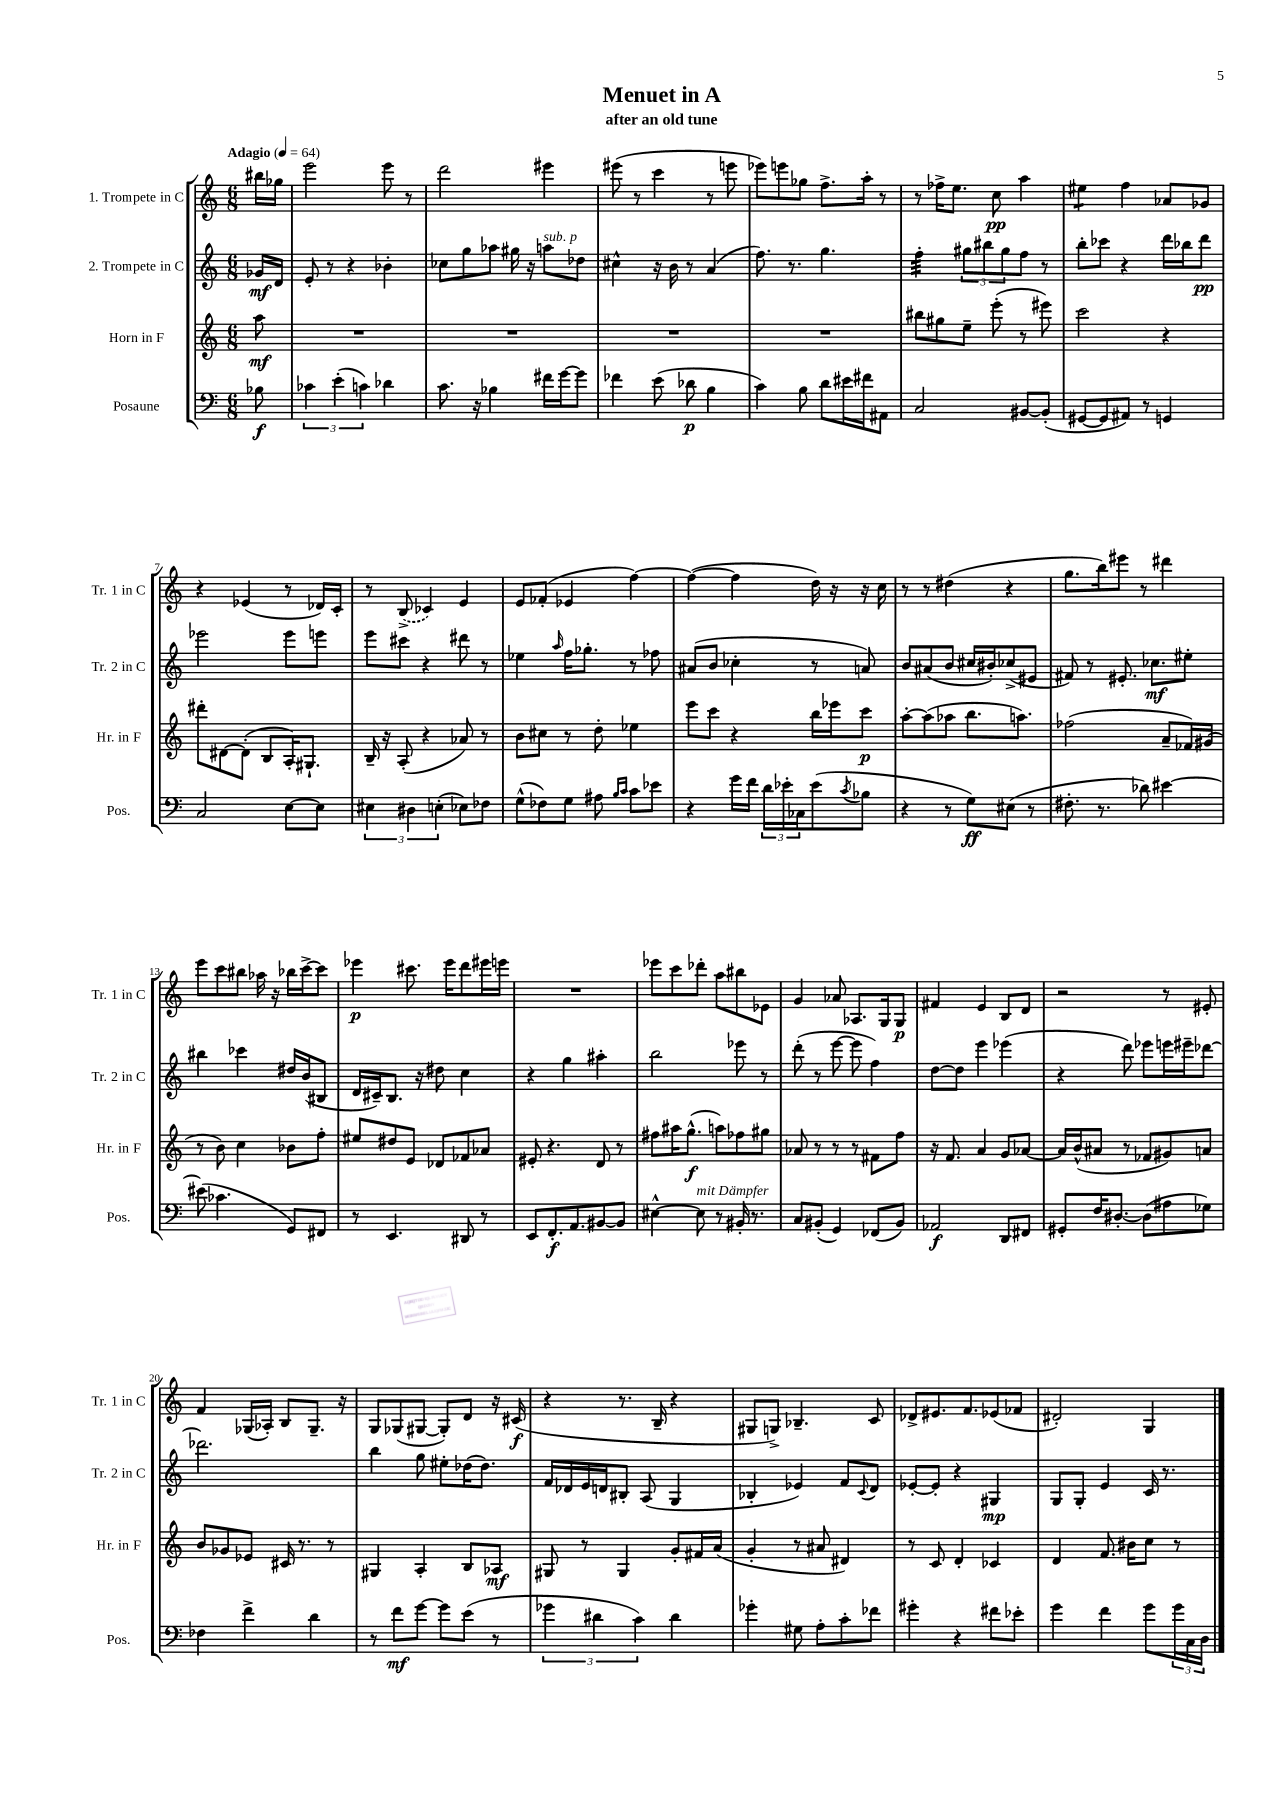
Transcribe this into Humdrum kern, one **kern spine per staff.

**kern	**kern	**kern	**kern
*staff4	*staff3	*staff2	*staff1
*clefF4	*clefG2	*clefG2	*clefG2
*k[]	*k[]	*k[]	*k[]
*M6/8	*M6/8	*M6/8	*M6/8
*MM64	*MM64	*MM64	*MM64
8B-	8aa	16g-	16bb#
.	.	16d	16gg-
=	=	=	=
6c-	2.r	8e'	2eee
.	.	8r	.
(6e'	.	.	.
.	.	4r	.
6c)	.	.	.
4d-	.	4b-'	8eee
.	.	.	8r
=	=	=	=
8.c	2.r	8cc-	2ddd
.	.	8gg	.
16r	.	.	.
4B-	.	8aa-	.
.	.	16gg#	.
.	.	16r	.
16f#	.	8aa	4eee#
[16g	.	.	.
8g]	.	8dd-	.
=	=	=	=
4f-	2.r	4cc#^^	(8eee#
.	.	.	8r
(8e	.	16r	4ccc
.	.	16b	.
8d-	.	8r	.
4B	.	(4a	8r
.	.	.	8eee
=	=	=	=
4c)	2.r	8.ff)	8eee-)
.	.	.	8eee
.	.	8.r	.
8B	.	.	8gg-
8d	.	4.gg	8.ff^
16e#	.	.	.
16f#	.	.	16aa'
8AA#	.	.	8r
=	=	=	=
2C	8bb#	4ff'	8r
.	8gg#	.	16ff-^
.	.	.	8.ee
.	8ee~	12gg#	.
.	.	12bb#	.
.	(8eee'	.	8cc
.	.	12gg#	.
[8BB#	8r	8ff	4aa
(8BB#']	8eee#)	8r	.
=	=	=	=
[8GG#	2ccc	8bb'	4ee#
8GG#]	.	8ccc-	.
8AA#)	.	4r	4ff
8r	.	.	.
4GG	4r	16ddd	8a-
.	.	16bb-	.
.	.	8ddd	8g-
=	=	=	=
2C	8ddd#'	2eee-	4r
.	[8d#	.	.
.	(8d#']	.	(4e-
.	8B	.	.
[8E	16A')	8eee-	8r
.	8.G#`	.	.
8E]	.	8eee	16d-)
.	.	.	16c'
=	=	=	=
6E#	16B~	8eee	8r
.	16r	.	.
.	(8A'	8ccc#	(8B^
6D#	.	.	.
.	4r	4r	4c-)
(6E'	.	.	.
8E-)	8a-)	8ddd#	4e
8F-	8r	8r	.
=	=	=	=
(8G^^	8b	4ee-	8e
8F-)	8cc#	.	(8f-'
.	.	16qqaa	.
8G	8r	16ff	4e-
.	.	8.gg-'	.
8A#	8dd'	.	.
16qqB	.	.	.
16qqc	.	.	.
8c	4ee-	8r	[4ff)
8e-	.	8ff-	.
=	=	=	=
4r	8eee	(8a#	(4ff_
.	8ccc	8b	.
16g	4r	4cc-'	4ff]
16f	.	.	.
24d	.	.	.
24e-'	.	.	.
24C-	.	.	.
(8e-	16bb	8r	16dd)
.	16eee-	.	16r
8qc	.	.	.
8B-	8ccc	8a)	16r
.	.	.	16cc
=	=	=	=
4r	[8aa'	8b	8r
.	(8aa]	(8a#	8r
8r	8aa-	8b	(4dd#
8G)	8.bb	16cc#	.
.	.	16b#')	.
(8E#	.	(8cc-^	4r
.	8.aa)	.	.
8r	.	8e#	.
=	=	=	=
8.F#'	(2ff-	8f#)	8.gg
.	.	8r	.
8.r	.	.	16bb)
.	.	8.e#'	8eee#
8d-)	.	.	8r
.	.	8.cc-	.
[4e#	8a~	.	4ddd#
.	16f-)	8ee#'	.
.	(16g#	.	.
=	=	=	=
(8e#]	8r	4bb#	8eee
4.c-	8b)	.	8ccc
.	4cc	4ccc-	8bb#
.	.	.	16aa-
.	.	.	16r
8GG)	8b-	16dd#	16bb-
.	.	(16b	[16ccc^
8FF#	8ff'	8B#	8ccc]
=	=	=	=
8r	8ee#	16d	4eee-
.	.	16c#~)	.
4.EE	8dd#	8.B	.
.	8e	.	8.ccc#
.	.	16r	.
.	8d-	8dd#	.
.	.	.	16eee-
8DD#	8f-	4cc	8ddd
8r	8a-	.	16eee#
.	.	.	16eee
=	=	=	=
8EE	8e#'	4r	2.r
8.FF'	4.r	.	.
.	.	4gg	.
8.AA	.	.	.
[8BB#	8d	4aa#'	.
8BB#]	8r	.	.
=	=	=	=
[4E#^^	8ff#	2bb	8eee-
.	16aa#	.	8ccc
.	(8.gg^^	.	.
8E#]	.	.	8ddd-'
8r	8aa)	.	8aa
16BB#'	8ff-	8eee-	8bb#
8.r	.	.	.
.	8gg#	8r	8e-
=	=	=	=
8C	8a-	(8ddd'	4g
(8BB#'	8r	8r	.
4GG)	8r	[8eee	8a-
.	8r	8eee]	8.A-
(8FF-	8f#	4ff)	.
.	.	.	16G
8BB#)	8ff	.	8G
=	=	=	=
2AA-	16r	[8dd	4f#
.	8.f	.	.
.	.	8dd]	.
.	4a	4eee	4e
8DD	8g	(4eee-	8B
8FF#	[8a-	.	8d
=	=	=	=
8GG#'	16a-]	4r	2r
.	(16b^^	.	.
16F	8a#	.	.
[8.D#'	.	.	.
.	8r	8ddd)	.
(8D#]	8f-	8eee-	.
8A#	8g#)	16eee	8r
.	.	16eee#~	.
8G-)	8a	[8ddd-	8e#'
=	=	=	=
4F-	8b	2.ddd-]	4f
.	8g-	.	.
4f^	8e-	.	(16G-
.	.	.	16A-')
.	16c#	.	8B
.	8.r	.	.
4d	.	.	8.G-~
.	8r	.	.
.	.	.	16r
=	=	=	=
8r	4G#	4bb	8G
8f	.	.	(8G-
[8g	4A'	8gg	[8G#
8g]	.	8ee#'	8G#'])
(8e	8B	(16dd-	8d
.	.	8.dd-)	.
8r	8A-	.	16r
.	.	.	(16c#
=	=	=	=
6g-	8G#	16f	4r
.	.	16d-	.
.	8r	16e	.
6d#	.	.	.
.	.	16d	.
.	4G#	8B#'	8.r
6c)	.	.	.
.	.	(8A	.
.	.	.	16B~
4d#	8g'	4G	4r
.	16f#	.	.
.	(16a	.	.
=	=	=	=
4g-'	4g'	4B-'	8G#
.	.	.	8G^)
8G#	8r	4e-)	4.B-~
8A'	8a#	.	.
8c'	4d#)	8f	.
.	.	8qqc	.
8f-	.	8d	8c
=	=	=	=
4g#'	8r	[8e-'	8d-^
.	8c	8e-']	8.e#
4r	4d'	4r	.
.	.	.	8.f
8f#	4c-	4G#	(8e-
8e-'	.	.	8f-
=	=	=	=
4g	4d	8G	2d#')
.	.	8G'	.
4f	8.f	4e	.
.	16b#	.	.
8g	8cc	16c	4G
.	.	8.r	.
24g	8r	.	.
24C	.	.	.
24D	.	.	.
==	==	==	==
*-	*-	*-	*-
